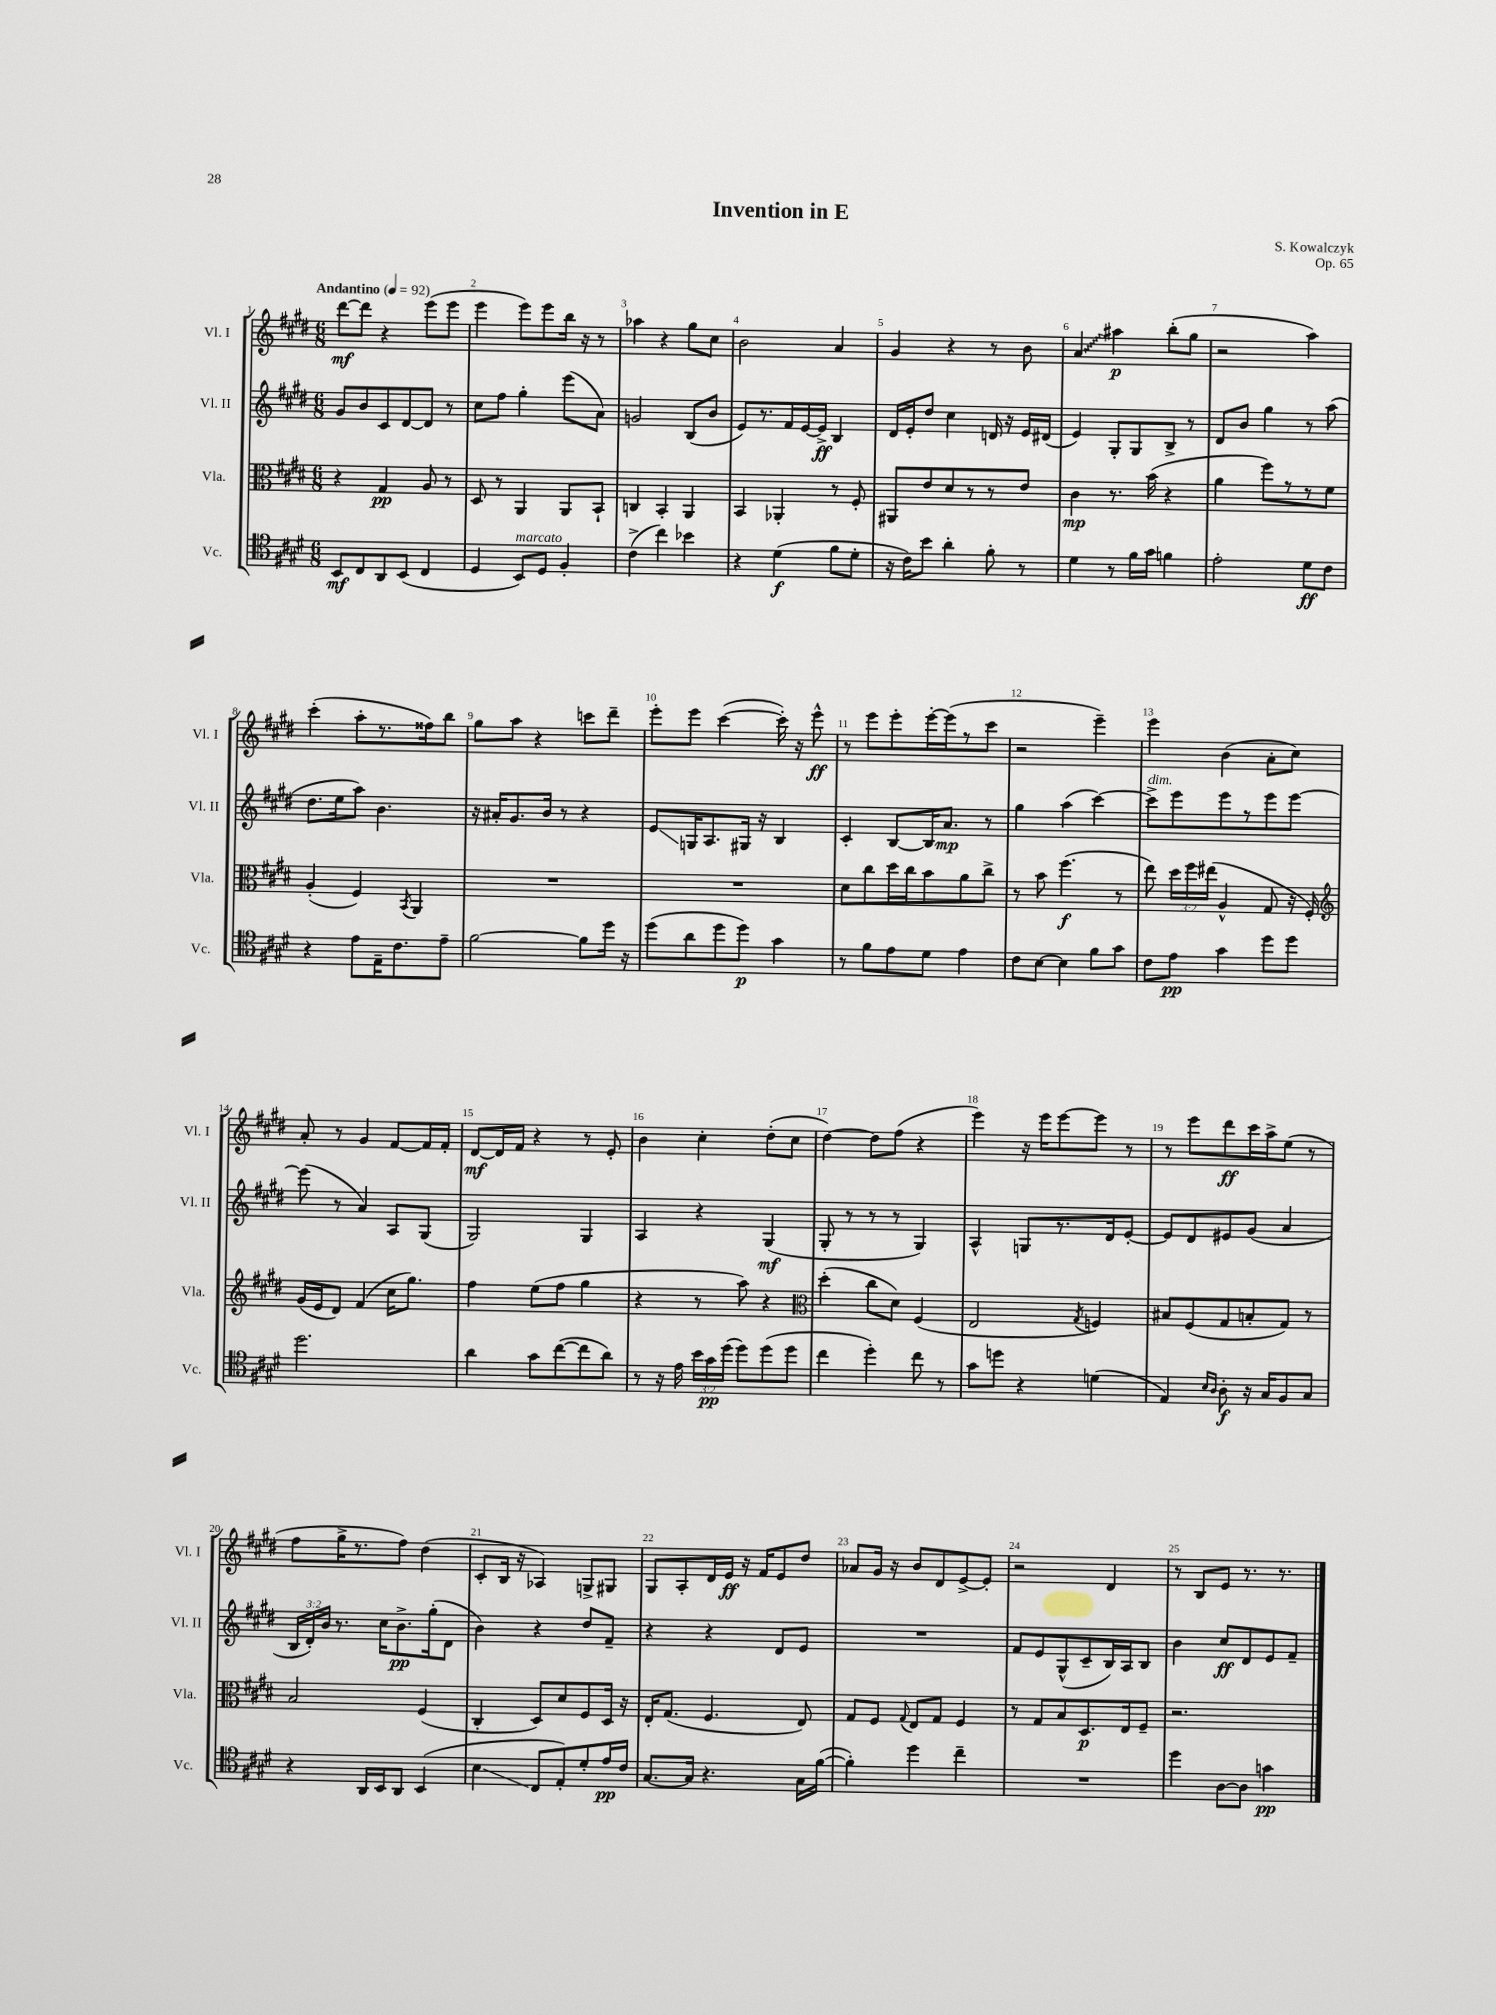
\header { title = "Invention in E" composer = "S. Kowalczyk" opus = "Op. 65" }
<<
\new StaffGroup <<
\new Staff = "s0" \with { instrumentName = "Vl. I" shortInstrumentName = "Vl. I" } {
    \clef treble \key e \major \numericTimeSignature \time 6/8 \tempo "Andantino" 4 = 92
    \autoBeamOff dis'''8[~\mf dis'''8] r4 e'''8[( e'''8] |
    e'''4 e'''8[) e'''8 b''16] r16 r8 |
    aes''4 r4 gis''8[ cis''8] |
    b'2 a'4 |
    gis'4 r4 r8 b'8 |
    \once \override Glissando.style = #'zigzag a'4\glissando ais''4\p b''8[-.( gis''8] |
    r2 a''4) |
    cis'''4-.( a''8[-. r8. fisis''16) b''8] |
    gis''8[ a''8] r4 c'''8[ dis'''8]-- |
    e'''8[-. e'''8] cis'''4~( cis'''16-.) r16 e'''8-^\ff |
    r8 e'''8[ e'''8-. e'''16~-. e'''16( r8 cis'''8] |
    r2 e'''4--) |
    e'''4 b'4( a'8[-. cis''8]) |
    a'8-. r8 gis'4 fis'8[~ fis'16 fis'16]-. |
    dis'8[~\mf dis'16 fis'16] r4 r8 e'8-. |
    b'4 cis''4-. dis''8[-.( cis''8] |
    dis''4~) dis''8[ fis''8]( r4 |
    e'''4) r16 e'''16[ e'''8~ e'''8] r8 |
    r8 e'''8[ dis'''8\ff cis'''16 a''16-> e''8]( r8 |
    fis''8[ gis''16-> r8. fis''8]) dis''4( |
    cis'8[-. b16] r16 aes4) g8[-> gis8] |
    gis8[ a8-. dis'16 e'16]\ff r16 fis'16[ e'8 dis''8] |
    aes'8[ gis'16] r16 b'8[ dis'8 e'8~-> e'8]-. |
    r2 dis'4 |
    r8 b8[ e'8] r8. r8. \bar "|." |
}
\new Staff = "s1" \with { instrumentName = "Vl. II" shortInstrumentName = "Vl. II" } {
    \clef treble \key e \major \numericTimeSignature \time 6/8 \override Staff.TupletNumber.text = #tuplet-number::calc-fraction-text
    \autoBeamOff gis'8[ b'8 cis'8 dis'8~ dis'8] r8 |
    cis''8[ fis''8] gis''4-. e'''8[( a'8]) |
    g'2 b8[( b'8] |
    e'8[) r8. fis'16 e'16~ e'16]->\ff b4 |
    dis'16[ e'16-. dis''8] cis''4 d'16 r16 e'16[ dis'16]( |
    e'4) gis8[-. gis8 b8]-> r8 |
    dis'8[ b'8] gis''4 r8 a''8( |
    dis''8.[ e''16 a''8]) b'4. |
    r16 ais'16[-. gis'8. b'16] r8 r4 |
    e'8[\glissando g16 a8. gis16] r16 b4 |
    cis'4-. b8[~ b16 a'8.]\mp r8 |
    gis''4 a''4( cis'''4~) |
    cis'''8[->^\markup { \italic "dim." } e'''8 e'''8 r8 e'''8 e'''8]~ |
    e'''8( r8 a'4) a8[ gis8]( |
    gis2) gis4 |
    a4 r4 gis4\mf( |
    gis8-. r8 r8 r8 gis4) |
    a4-^ g8[ r8. dis'16 e'8]~-. |
    e'8[ dis'8 eis'8 gis'8]( a'4 |
    \tuplet 3/2 { b16[ dis'16-.) b'16] } r8. cis''16[ b'8.->\pp gis''16-.( dis'8] |
    b'4) r4 dis''8[ fis'8]-- |
    r4 r4 dis'8[ e'8] |
    R2. |
    fis'8[ e'8 gis8-^( cis'8-- b16) a16 b8] |
    b'4 cis''8[\ff dis'8 e'8 fis'8]-- \bar "|." |
}
\new Staff = "s2" \with { instrumentName = "Vla." shortInstrumentName = "Vla." } {
    \clef alto \key e \major \numericTimeSignature \time 6/8 \override Staff.TupletNumber.text = #tuplet-number::calc-fraction-text
    \autoBeamOff r4 gis4\pp a8 r8 |
    dis8 r8 a,4 a,8[ b,8]-! |
    c4 b,4-. a,4 |
    b,4 aes,4-. r8 fis8-. |
    ais,8[ e'8 dis'8 r8 r8 e'8] |
    cis'4\mp r8. b'16( r4 |
    a'4 fis''8[) r8 r8 fis'8] |
    a4-.( fis4) \acciaccatura { b,8 } a,4 |
    R2. |
    R2. |
    dis'8[ cis''8 dis''16 cis''16 b'8 a'8 cis''8]-> |
    r8 b'8 fis''4.\f( r8 |
    e''8) \tuplet 3/2 { dis''16[ fis''16 eis''16]( } a4-^ gis8 r16 fis16-.) |
    \clef treble gis'16[( e'16 dis'8]) fis'4( cis''16[ gis''8.]) |
    fis''4 e''8[( fis''8] gis''4 |
    r4 r8 a''8) r4 |
    \clef alto dis''4-.( cis''8[ dis'8]) fis4( |
    e2 \acciaccatura { gis8 } f4) |
    bis8[ fis8( gis8 b8-. gis8]) r8 |
    b2 fis4( |
    cis4-. dis8[) dis'8 fis8 dis16] r16 |
    e16[-. gis8.]( fis4. e8) |
    gis8[ fis8] \appoggiatura { gis8 } e8[ gis8] fis4 |
    r8 gis8[ b8 dis8.\p e16 fis8]-- |
    r2. \bar "|." |
}
\new Staff = "s3" \with { instrumentName = "Vc." shortInstrumentName = "Vc." } {
    \clef tenor \key e \major \numericTimeSignature \time 6/8 \override Staff.TupletNumber.text = #tuplet-number::calc-fraction-text
    \autoBeamOff b,8[\mf cis8 a,8 b,8]( cis4 |
    dis4 b,8[^\markup { \italic "marcato" }) dis8] fis4-. |
    cis'4->( cis''4) bes'4 |
    r4 dis'4\f( fis'8[ dis'8]-. |
    r16 cis'16[) b'8] a'4-. fis'8-. r8 |
    dis'4 r8 fis'16[ gis'16] f'4 |
    e'2-. dis'8[\ff cis'8] |
    r4 e'8[ e16-- cis'8. e'8]-- |
    fis'2~ fis'8[ dis''16] r16 |
    dis''8[( a'8 dis''8 dis''8]\p) gis'4 |
    r8 fis'8[ e'8 dis'8] e'4 |
    cis'8[ b8]~ b4 fis'8[ gis'8] |
    cis'8[ e'8]\pp gis'4 dis''8[ dis''8] |
    dis''2. |
    a'4 gis'8[ cis''8~( cis''8 a'8]) |
    r8 r16 e'16 \tuplet 3/2 { b'16[ gis'16\pp dis''16]( } dis''8[) dis''8( dis''8] |
    cis''4 dis''4-.) cis''8 r8 |
    gis'8[ d''8] r4 d'4( |
    e4) \grace { b16[ a16] } a8-.\f r16 gis16[ fis8 gis8] |
    r4 a,16[ b,16 a,8] b,4( |
    b4\glissando cis8[ e8-.) dis'8-. e'16\pp cis'16] |
    gis8.[~ gis16] r4. gis16[ fis'16]~( |
    fis'4-.) dis''4 cis''4-- |
    R2. |
    dis''4 a8[~ a8] g'4\pp \bar "|." |
}
>>
>>
\layout { \context { \Score \override BarNumber.break-visibility = ##(#f #t #t) barNumberVisibility = #all-bar-numbers-visible } }
